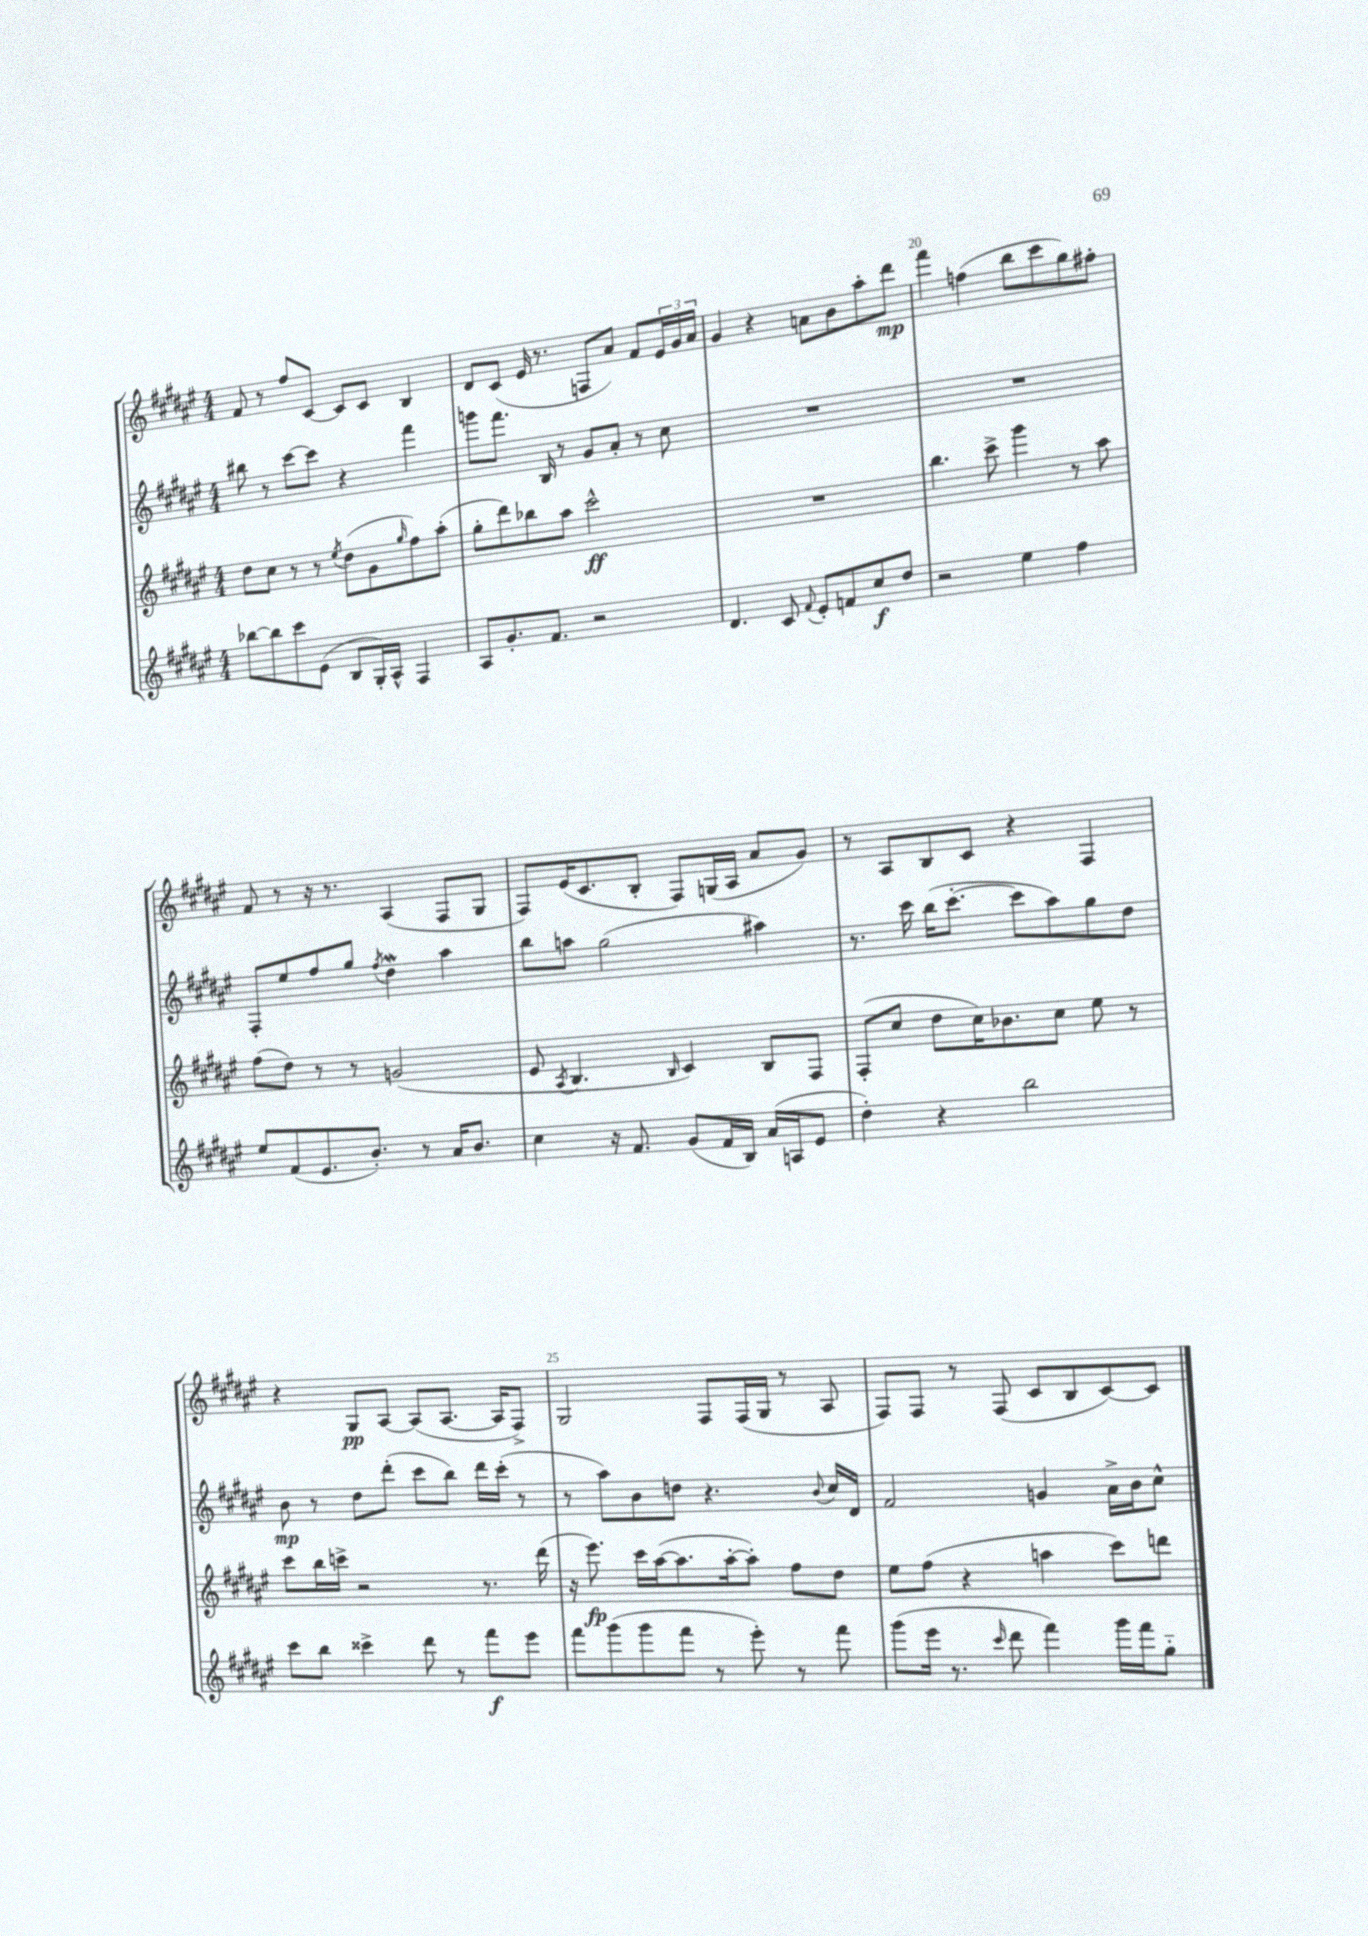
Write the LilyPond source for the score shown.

<<
\new StaffGroup <<
\new Staff = "s0" {
    \clef treble \key fis \major \numericTimeSignature \time 4/4
    fis'8 r8 fis''8 cis'8~ cis'8 cis'8 b4 |
    dis'8 cis'8( eis'16 r8. f8 ais'8) fis'8 \tuplet 3/2 { eis'16 gis'16 ais'16 } |
    gis'4 r4 a'8 b'8 ais''8-. dis'''8\mp |
    fis'''4 f''4( b''8 cis'''8 gis''8) fis''8-. |
    fis'8 r8 r16 r8. ais4( fis8 gis8 |
    fis8) eis'16( cis'8. b8-. fis8) g16( ais16 ais'8 gis'8) |
    r8 ais8 b8 cis'8 r4 fis4 |
    r4 gis8\pp ais8~ ais8( ais8.~ ais16 fis8->) |
    gis2 fis8 fis16( gis16 r8 ais8 |
    fis8) fis8 r8 fis8( cis'8 b8 cis'8~) cis'8 \bar "|." |
}
\new Staff = "s1" {
    \clef treble \key fis \major \numericTimeSignature \time 4/4
    bis''8 r8 cis'''8~ cis'''8 r4 fis'''4 |
    g'''8 fis'''8. b16 r8 gis'8 ais'8-. r8 cis''8 |
    R1 |
    R1 |
    fis8-. eis''8 fis''8 gis''8 \acciaccatura { fis''8 } dis''4\mordent ais''4 |
    b''8 a''8 gis''2( ais''4) |
    r8. cis'''16 b''16( cis'''8.~-. cis'''8 ais''8) gis''8 dis''8 |
    b'8\mp r8 dis''8 dis'''8-.( cis'''8 b''8) dis'''16 cis'''16-.( r8 |
    r8 ais''8) b'8 d''8 r4. \appoggiatura { b'8 } cis''16 dis'16 |
    fis'2 g'4 ais'16-> b'16 cis''8-^ \bar "|." |
}
\new Staff = "s2" {
    \clef treble \key fis \major \numericTimeSignature \time 4/4
    dis''8 cis''8 r8 r8 \acciaccatura { eis''8 } dis''8( gis'8 \grace { gis''16 } fis''8) ais''8-.( |
    gis''8-. dis'''8) bes''8 ais''8 cis'''2-^\ff |
    R1 |
    b''4. cis'''8-> gis'''4 r8 ais''8 |
    fis''8( dis''8) r8 r8 g'2( |
    eis'8 \acciaccatura { ais8 } b4. \grace { b16 } cis'4) b8 fis8 |
    fis8-.( cis''8 dis''8 cis''16) bes'8. cis''8 eis''8 r8 |
    cis'''8 b''16 c'''16-> r2 r8. dis'''16( |
    r16 eis'''8.\fp) cis'''16 ais''16~( ais''8. ais''16~-. ais''8-.) fis''8 dis''8 |
    eis''8 fis''8( r4 a''4 cis'''8) d'''8 \bar "|." |
}
\new Staff = "s3" {
    \clef treble \key fis \major \numericTimeSignature \time 4/4
    bes''8~ bes''8 cis'''8 eis'8( b8 gis16-.) ais16-^ fis4 |
    ais8 gis'8.-. fis'8. r2 |
    dis'4. cis'8 \appoggiatura { fis'8 } eis'8-. f'8 cis''8\f dis''8 |
    r2 eis''4 fis''4 |
    eis''8 fis'8( eis'8. b'8.-.) r8 ais'16 b'8. |
    cis''4 r16 fis'8. gis'8( fis'16 b16) ais'16( a16 eis'8 |
    dis''4-.) r4 b''2 |
    cis'''8 b''8 cisis'''4-> dis'''8 r8 fis'''8\f eis'''8 |
    fis'''8 gis'''8( gis'''8 fis'''8 r8 eis'''8-.) r8 fis'''8 |
    gis'''8( eis'''16 r8. \grace { cis'''16 } dis'''8 fis'''4) gis'''16 fis'''16 gis''8-_ \bar "|." |
}
>>
>>
\layout { \context { \Score currentBarNumber = #17 \override BarNumber.break-visibility = ##(#f #t #t) barNumberVisibility = #(every-nth-bar-number-visible 5) } }
